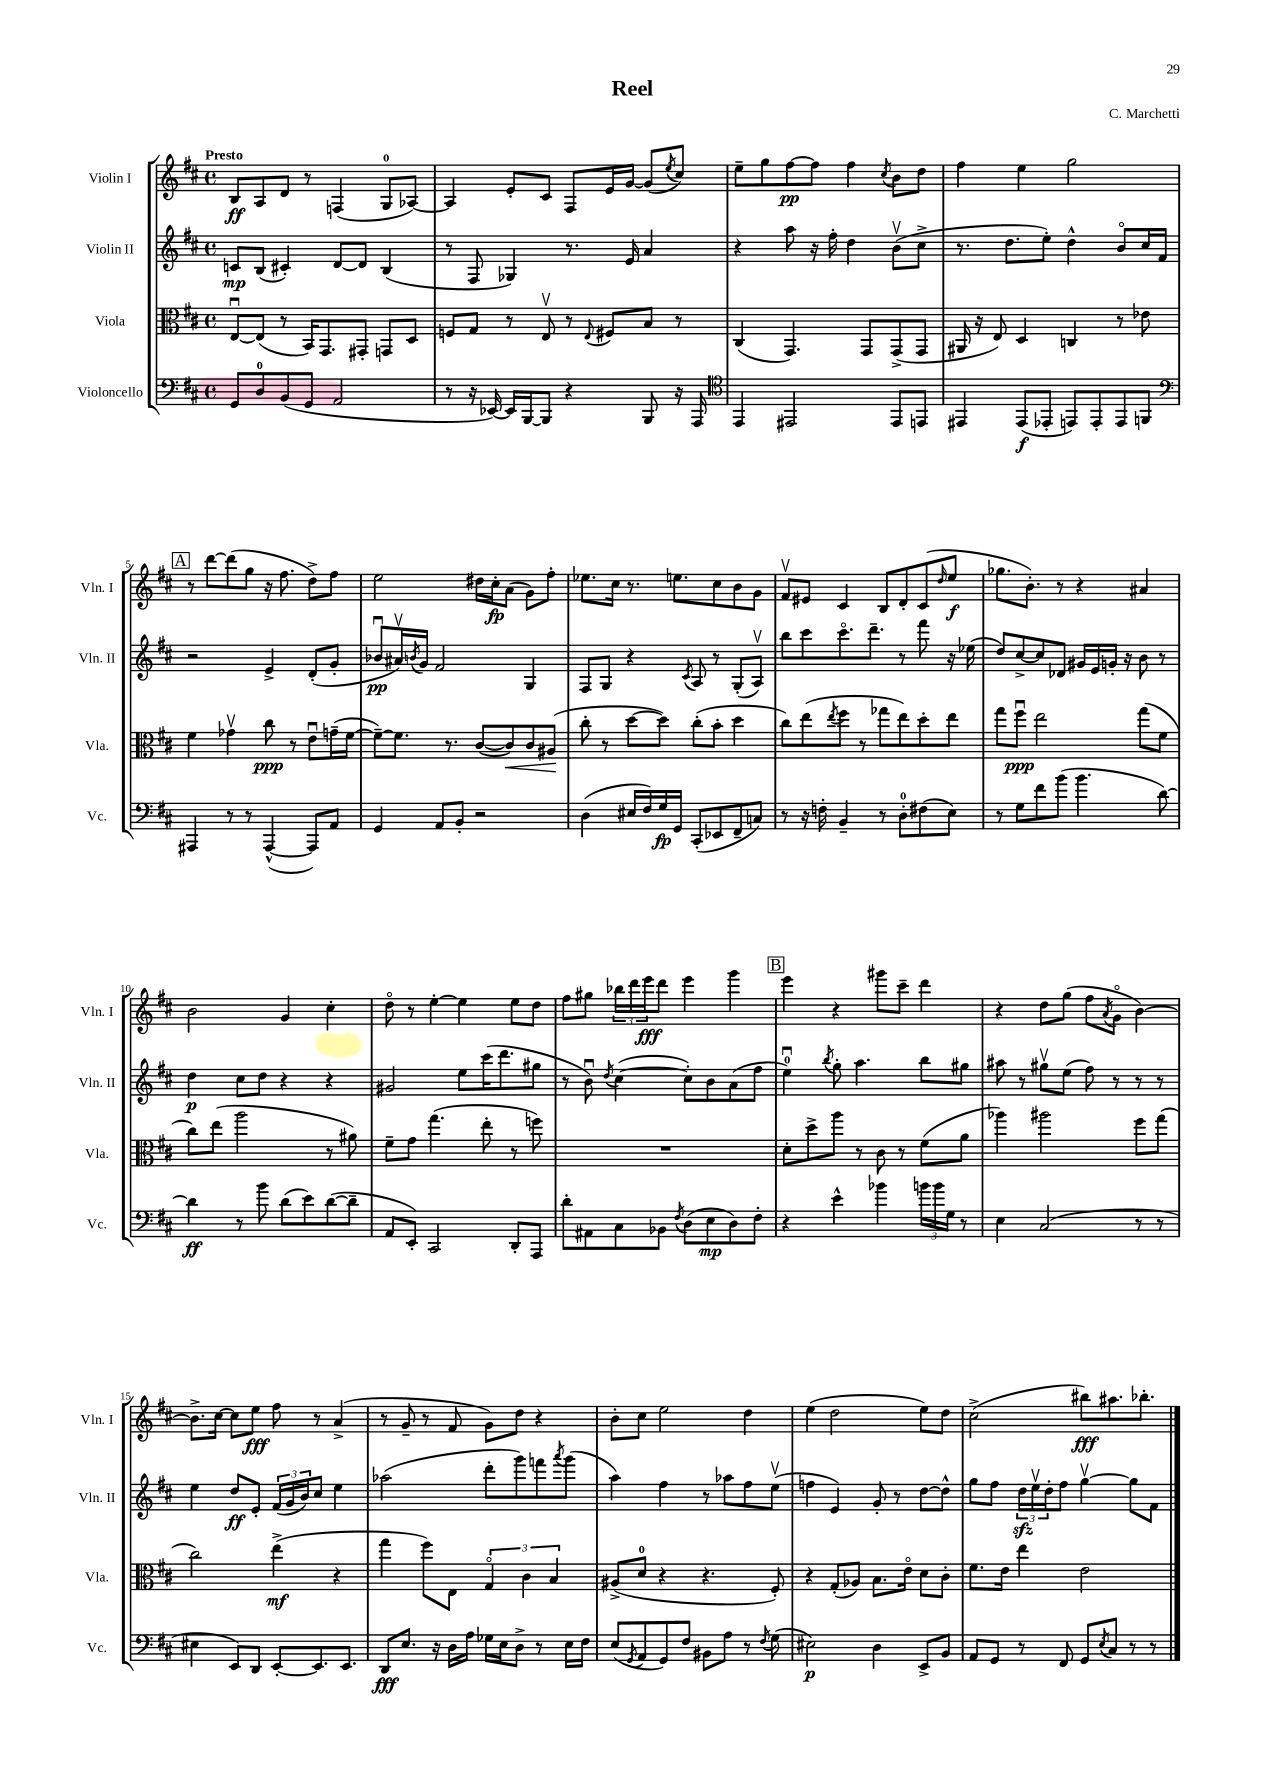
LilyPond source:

\header { title = "Reel" composer = "C. Marchetti" }
<<
\new StaffGroup <<
\new Staff = "s0" \with { instrumentName = "Violin I" shortInstrumentName = "Vln. I" } {
    \clef treble \key d \major \defaultTimeSignature \time 4/4 \tempo "Presto"
    b8\ff a8 d'8 r8 f4( g8-0 aes8~) |
    aes4 e'8-. cis'8 fis8 e'16 g'16~ g'8( \acciaccatura { e''8 } cis''8) |
    e''8-- g''8 fis''8~\pp fis''8 fis''4 \acciaccatura { cis''8 } b'8 d''8 |
    fis''4 e''4 g''2 |
    \mark \markup { \box "A" } r8 d'''8~ d'''8( g''8 r16 fis''8. d''8->) fis''8 |
    e''2 dis''16 cis''16-.\fp a'8( g'8) fis''8-. |
    ees''8. cis''16 r8. e''8. cis''8 b'8 g'8 |
    fis'8\upbow eis'8 cis'4 b8 d'8-. cis'8( \grace { d''16 } e''8\f |
    ges''8. b'8.-.) r8 r4 ais'4 |
    b'2 g'4 cis''4-. |
    d''8\flageolet r8 e''4~-. e''4 e''8 d''8 |
    fis''8 gis''8 \tuplet 3/2 { bes''16 d'''16 e'''16\fff } d'''8 e'''4 g'''4 |
    \mark \markup { \box "B" } e'''4 r4 gis'''8 cis'''8-- d'''4 |
    r4 d''8 g''8( fis''8 \acciaccatura { a'8 } g'8\flageolet b'4~) |
    b'8.-> cis''16~ cis''8 e''8\fff fis''8 r8 a'4->( |
    r8 g'8-- r8 fis'8 g'8) d''8 r4 |
    b'8-. cis''8 e''2 d''4 |
    e''4( d''2 e''8) d''8 |
    cis''2->( bis''8\fff) ais''8. bes''8.-. \bar "|." |
}
\new Staff = "s1" \with { instrumentName = "Violin II" shortInstrumentName = "Vln. II" } {
    \clef treble \key d \major \defaultTimeSignature \time 4/4
    c'8\mp b8( cis'4-.) d'8~ d'8 b4( |
    r8 fis8 ges4) r8. e'16 a'4 |
    r4 a''8 r16 fis''16-. d''4 b'8\upbow( cis''8-> |
    r8. d''8. e''8-.) d''4-^ b'8\flageolet cis''16 fis'16 |
    \mark \markup { \box "A" } r2 e'4-> d'8-.( g'8-. |
    bes'8\downbow\pp ais'16\upbow) \acciaccatura { b'8 } g'16 fis'2 g4 |
    fis8 g8 r4 \acciaccatura { cis'8 } a8 r8 g8-.( a8\upbow) |
    b''8 cis'''8 cis'''8.\flageolet d'''8.-- r8 fis'''8 r16 ees''16( |
    d''8) cis''8~-> cis''8 des'8 gis'16 e'16 g'16-. r16 b'8 r8 |
    d''4\p cis''8 d''8 r4 r4 |
    gis'2 e''8 cis'''16( d'''8. gis''8 |
    r8 b'8\downbow) \acciaccatura { d''8 } cis''4~( cis''8-.) b'8 a'8( fis''8 |
    \mark \markup { \box "B" } e''4-0\downbow) \acciaccatura { b''8 } g''8-. a''4. b''8 gis''8 |
    ais''8 r8 gis''8\upbow e''8( fis''8) r8 r8 r8 |
    e''4 d''8\ff e'8-. \tuplet 3/2 { fis'16( g'16 b'16) } cis''8 e''4 |
    aes''2( d'''8-. g'''8) f'''8 \acciaccatura { a'''8 } g'''8( |
    a''4) fis''4 r8 aes''8 fis''8 e''8\upbow( |
    f''4 e'4) g'8-. r8 d''8~ d''8-^ |
    g''8 fis''8 \tuplet 3/2 { d''16\sfz e''16\upbow d''16-. } fis''8 g''4~\upbow g''8 fis'8 \bar "|." |
}
\new Staff = "s2" \with { instrumentName = "Viola" shortInstrumentName = "Vla." } {
    \clef alto \key d \major \defaultTimeSignature \time 4/4
    e8~\downbow e8( r8 b,16) g,8. gis,8-. g,8 d8 |
    f8 g8 r8 e8\upbow r8 \appoggiatura { e8 } fis8 b8 r8 |
    cis4( g,4.) g,8 g,8->( g,8 |
    ais,16 r16 e8) d4 c4 r8 ees'8 |
    \mark \markup { \box "A" } fis'4 ges'4\upbow cis''8\ppp r8 e'8\downbow g'16--( fis'16~ |
    fis'8~--) fis'8. r8. cis'8~( cis'8\<) cis'8 ais8\!( |
    cis''8-. r8 d''8~ d''8) cis''8-.( b'8-. d''4 |
    cis''8) e''8( \acciaccatura { e''8 } fis''8 r8 ges''8 e''8) d''8-. e''8 |
    g''8 fis''8\downbow\ppp e''2 g''8( fis'8 |
    cis''8) e''8( a''2 r8 ais'8) |
    fis'8-- g'8 g''4.( e''8-. r8 f''8) |
    R1 |
    \mark \markup { \box "B" } d'8-. d''8-> a''8 r8 cis'8 r8 fis'8( a'8 |
    aes''4) ais''2 fis''8 g''8( |
    cis''2) e''4->\mf( r4 |
    g''4 fis''8) e8 \tuplet 3/2 { g4\flageolet cis'4 b4 } |
    ais8->( d'8-0 r4 r4. fis8-.) |
    r4 g8-.( aes8) b8. e'16\flageolet d'8 cis'8-. |
    fis'8. e'16 e''4 e'2 \bar "|." |
}
\new Staff = "s3" \with { instrumentName = "Violoncello" shortInstrumentName = "Vc." } {
    \clef bass \key d \major \defaultTimeSignature \time 4/4
    g,8 d8-0 b,8( g,8 a,2 |
    r8 r16 ees,16~) ees,16 b,,16~ b,,8 r4 b,,8 r16 a,,16 |
    \clef tenor e,4 eis,2 eis,8 e,8 |
    eis,4 eis,8\f( ees,8-. e,8) e,8-. e,8 f,8 |
    \mark \markup { \box "A" } \clef bass ais,,4 r8 r8 ais,,4~-^( ais,,8) a,8 |
    g,4 a,8 b,8-. r2 |
    d4( eis16 fis16) g16\fp g,16 cis,8-.( ees,8 fis,8-- c8) |
    r8 r16 f16-. b,4-- r8 d8-0-. fis8( e8) |
    r8 g8 fis'8 b'8( b'4. d'8~) |
    d'4\ff r8 b'8 d'8( e'8) d'8~( d'8-- |
    a,8 e,8-.) cis,2 d,8-. a,,8 |
    d'8-. ais,8 cis8 bes,8 \acciaccatura { fis8 } d8( e8\mp d8) fis8-. |
    \mark \markup { \box "B" } r4 e'4-^ bes'4 \tuplet 3/2 { b'16 b'16 g16 } r8 |
    e4 cis2( r8 r8 |
    eis4 e,8) d,8 e,8~-. e,8. e,8. |
    d,8\fff e8. r16 d16 a16 ges16 e16 d8-> r8 e16 fis16 |
    e8( \acciaccatura { g,8 } a,8 g,8) fis8 bis,8 a8 r8 \acciaccatura { fis8 } g8( |
    eis2\p) d4 e,8-> b,8 |
    a,8 g,8 r8 fis,8 g,8 \acciaccatura { e8 } cis8 r8 r8 \bar "|." |
}
>>
>>
